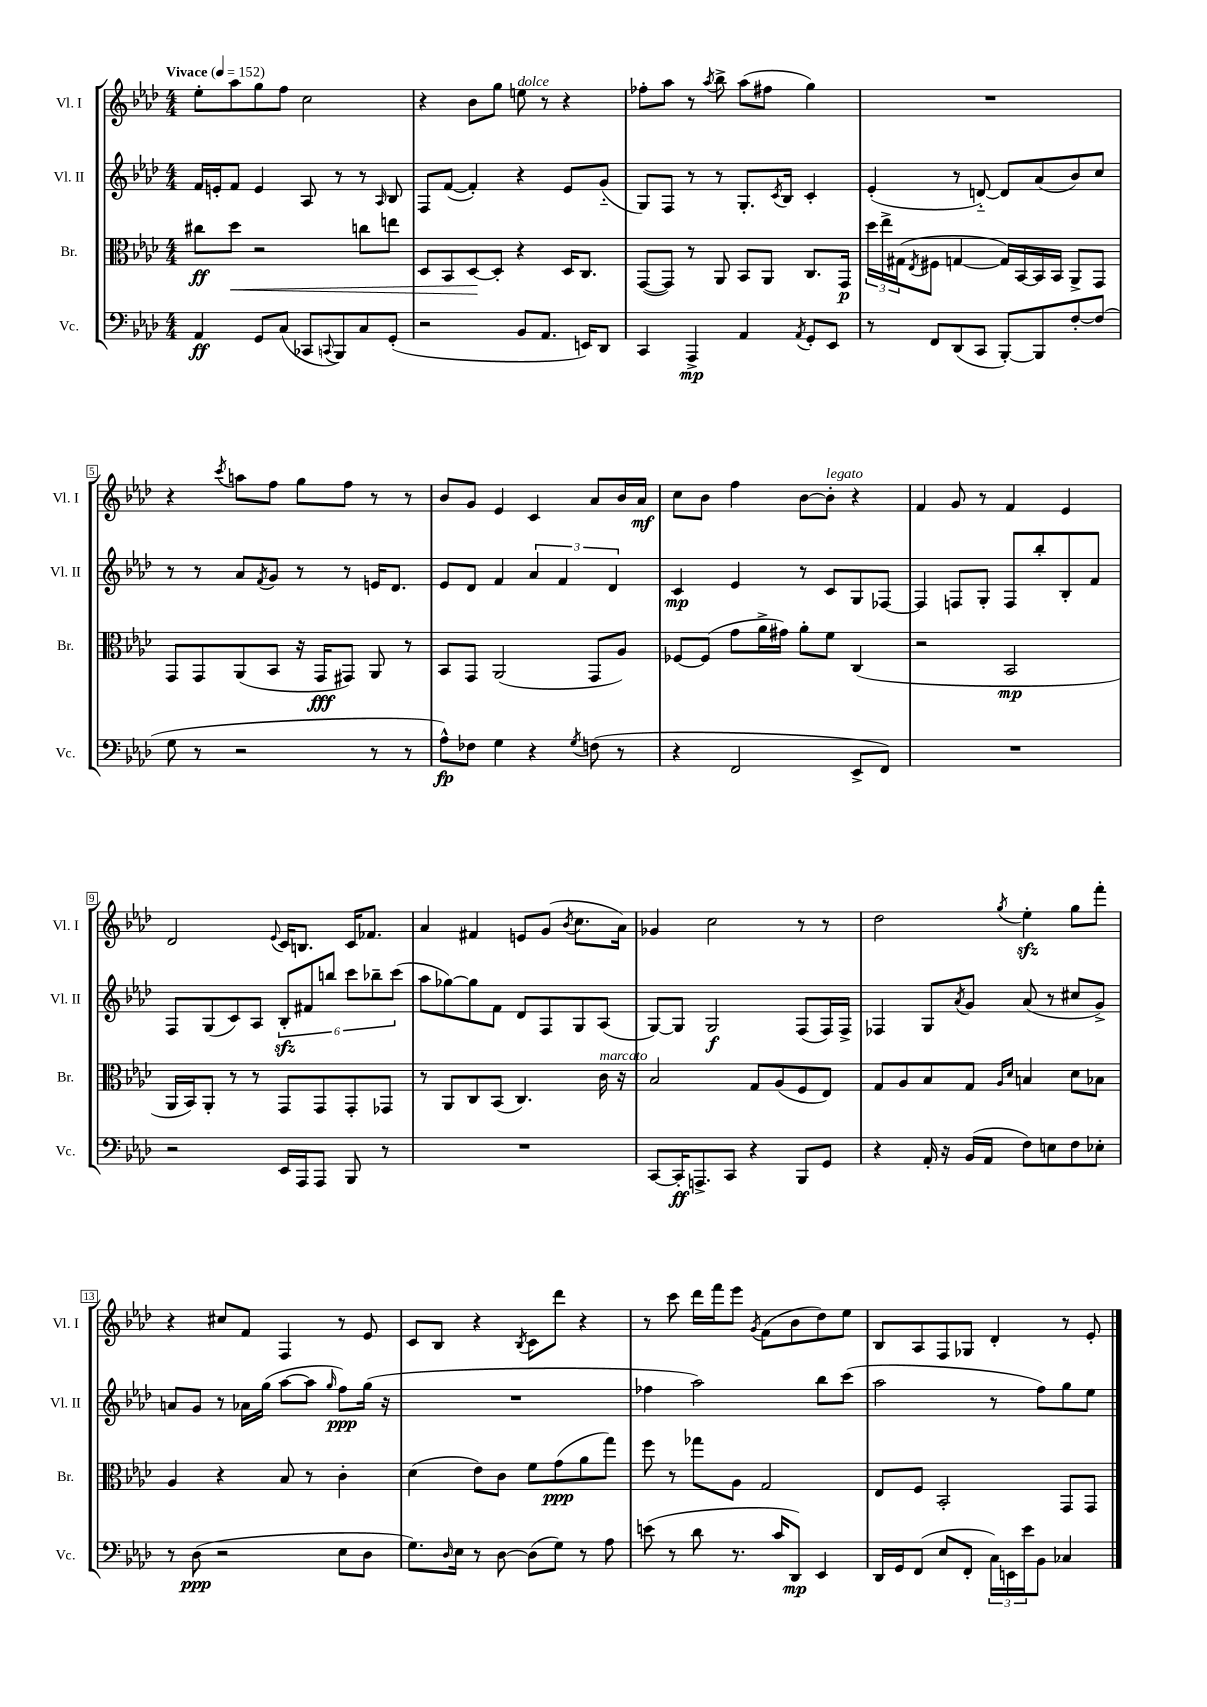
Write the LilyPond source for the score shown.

<<
\new StaffGroup <<
\new Staff = "s0" \with { instrumentName = "Vl. I" shortInstrumentName = "Vl. I" } {
    \clef treble \key aes \major \numericTimeSignature \time 4/4 \tempo "Vivace" 4 = 152
    ees''8-. aes''8 g''8 f''8 c''2 |
    r4 bes'8 g''8 e''8^\markup { \italic "dolce" } r8 r4 |
    fes''8-. aes''8 r8 \acciaccatura { aes''8 } bes''8-> aes''8( fis''8 g''4) |
    R1 |
    r4 \acciaccatura { c'''8 } a''8 f''8 g''8 f''8 r8 r8 |
    bes'8 g'8 ees'4 c'4 aes'8 bes'16 aes'16\mf |
    c''8 bes'8 f''4 bes'8~ bes'8-.^\markup { \italic "legato" } r4 |
    f'4 g'8 r8 f'4 ees'4 |
    des'2 \appoggiatura { ees'8 } c'16 b8. c'16 fes'8. |
    aes'4 fis'4 e'8 g'8( \acciaccatura { bes'8 } c''8. aes'16) |
    ges'4 c''2 r8 r8 |
    des''2 \acciaccatura { g''8 } ees''4-.\sfz g''8 f'''8-. |
    r4 cis''8 f'8 f4 r8 ees'8 |
    c'8 bes8 r4 \acciaccatura { bes8 } c'8 des'''8 r4 |
    r8 c'''8 des'''16 f'''16 ees'''8 \acciaccatura { g'8 } f'8( bes'8 des''8) ees''8 |
    bes8 aes8 f8 ges8 des'4-. r8 ees'8-. \bar "|." |
}
\new Staff = "s1" \with { instrumentName = "Vl. II" shortInstrumentName = "Vl. II" } {
    \clef treble \key aes \major \numericTimeSignature \time 4/4
    f'16 e'16-. f'8 e'4 aes8 r8 r8 \grace { aes16 } bes8 |
    f8 f'8~( f'4-.) r4 ees'8 g'8-_( |
    g8) f8 r8 r8 g8.-. \acciaccatura { c'8 } bes16 c'4-. |
    ees'4-.( r8 d'8~-_) d'8 aes'8( bes'8) c''8 |
    r8 r8 aes'8 \acciaccatura { f'8 } g'8 r8 r8 e'16 des'8. |
    ees'8 des'8 f'4 \tuplet 3/2 { aes'4 f'4 des'4 } |
    c'4\mp ees'4 r8 c'8 g8 fes8~ |
    fes4 f8 g8-. f8 bes''8-. bes8-. f'8 |
    f8 g8( c'8) aes8 \tuplet 6/4 { bes8-.\sfz fis'8 b''8 c'''8 bes''8-- c'''8( } |
    aes''8 ges''8~) ges''8 f'8 des'8 f8 g8 aes8( |
    g8~) g8 g2\f f8( f16) f16-> |
    fes4 g8 \acciaccatura { aes'8 } g'8 aes'8( r8 cis''8 g'8->) |
    a'8 g'8 r8 aes'16 g''16( aes''8~ aes''8 \grace { g''16 } f''8\ppp) g''16( r16 |
    R1 |
    fes''4 aes''2) bes''8 c'''8( |
    aes''2 r8 f''8) g''8 ees''8 \bar "|." |
}
\new Staff = "s2" \with { instrumentName = "Br." shortInstrumentName = "Br." } {
    \clef alto \key aes \major \numericTimeSignature \time 4/4
    cis''8\ff des''8\< r2 c''8 e''8 |
    des8 bes,8 des8~\! des8-. r4 des16 c8. |
    g,8~( g,8) r8 aes,8 bes,8 aes,8 c8. g,16\p |
    \tuplet 3/2 { des''16 ees''16-> gis16( } \acciaccatura { ees8 } fis8 g4~ g16) bes,16~ bes,16 bes,16 aes,8-> g,8 |
    g,8 g,8 aes,8( bes,8 r16 g,16\fff gis,8) aes,8 r8 |
    bes,8 g,8 aes,2( g,8 aes8) |
    fes8~ fes8( g'8 aes'16-> gis'16) aes'8-. f'8 c4( |
    r2 bes,2\mp |
    aes,16 bes,16) aes,8-. r8 r8 g,8 g,8 g,8-. ges,8 |
    r8 aes,8 c8 bes,8( c4.) c'16^\markup { \italic "marcato" } r16 |
    bes2 g8 aes8( f8 ees8) |
    g8 aes8 bes8 g8 \grace { aes16 des'16 } b4 des'8 bes8 |
    aes4 r4 bes8 r8 c'4-. |
    des'4( ees'8) c'8 f'8 g'8\ppp( aes'8 g''8) |
    f''8 r8 ges''8 aes8 g2 |
    ees8 f8 bes,2-. g,8 g,8 \bar "|." |
}
\new Staff = "s3" \with { instrumentName = "Vc." shortInstrumentName = "Vc." } {
    \clef bass \key aes \major \numericTimeSignature \time 4/4
    aes,4\ff g,8 c8( ces,8 \appoggiatura { c,8 } bes,,8) c8 g,8-.( |
    r2 bes,8 aes,8. e,16) des,8 |
    c,4 aes,,4->\mp aes,4 \acciaccatura { aes,8 } g,8-. ees,8 |
    r8 f,8 des,8( c,8 bes,,8~-.) bes,,8 f8~-. f8( |
    g8 r8 r2 r8 r8 |
    aes8-^\fp) fes8 g4 r4 \acciaccatura { g8 } f8( r8 |
    r4 f,2 ees,8-> f,8) |
    R1 |
    r2 ees,16 aes,,16 aes,,8 bes,,8 r8 |
    R1 |
    c,8~ c,16-.\ff a,,8.-> c,8 r4 bes,,8 g,8 |
    r4 aes,16-. r16 bes,16( aes,16 f8) e8 f8 ees8-. |
    r8 des8\ppp( r2 ees8 des8 |
    g8.) \grace { des16 } ees16 r8 des8~ des8( g8) r8 aes8 |
    e'8( r8 des'8 r8. c'16 des,8\mp) ees,4 |
    des,16 g,16 f,8( ees8 f,8-. \tuplet 3/2 { c16) e,16 ees'16 } bes,8 ces4 \bar "|." |
}
>>
>>
\layout { \context { \Score \override BarNumber.stencil = #(make-stencil-boxer 0.1 0.3 ly:text-interface::print) } }
